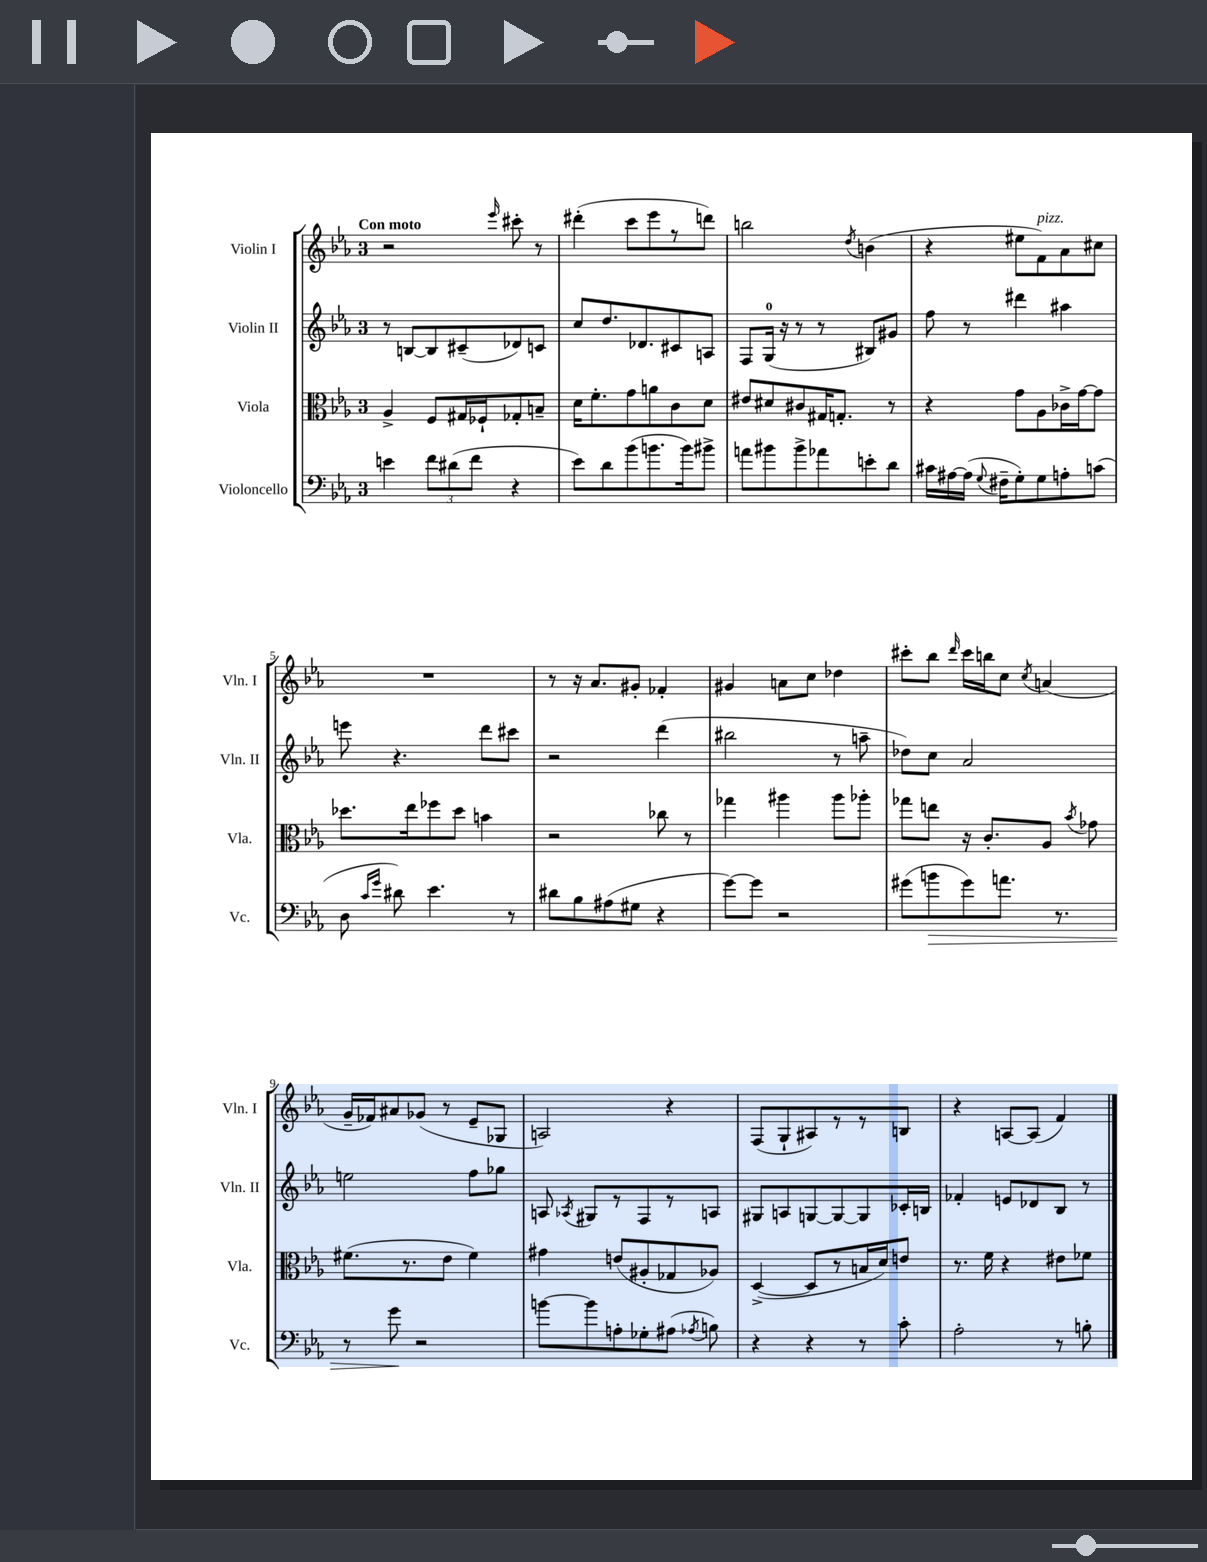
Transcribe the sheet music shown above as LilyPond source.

<<
\new StaffGroup <<
\new Staff = "s0" \with { instrumentName = "Violin I" shortInstrumentName = "Vln. I" } {
    \clef treble \key ees \major \once \override Staff.TimeSignature.style = #'single-digit \time 3/4 \tempo "Con moto"
    \autoBeamOff r2 \grace { ees'''16 } cis'''8-. r8 |
    dis'''4-.( c'''8[ ees'''8 r8 d'''8]) |
    b''2 \acciaccatura { d''8 } b'4( |
    r4 eis''8[ f'8^\markup { \italic "pizz." }) aes'8 cis''8] |
    R2. |
    r8 r16 aes'8.[ gis'8]-. fes'4-. |
    gis'4 a'8[ c''8] des''4 |
    cis'''8[-. bes''8] \grace { d'''16 } cis'''16[ b''16 c''8] \acciaccatura { c''8 } a'4( |
    g'16[-- fes'16) ais'8 ges'8]( r8 ees'8[-- ges8] |
    a2) r4 |
    f8[( g8-! ais8) r8 r8 b8] |
    r4 a8[~ a8]( f'4) \bar "|." |
}
\new Staff = "s1" \with { instrumentName = "Violin II" shortInstrumentName = "Vln. II" } {
    \clef treble \key ees \major \once \override Staff.TimeSignature.style = #'single-digit \time 3/4
    \autoBeamOff r8 b8[~ b8 cis'8--( des'8) c'8] |
    c''8[ d''8. des'8. cis'8 a8] |
    f8[ g16]-0( r16 r8 r8 bis8[) gis'8] |
    f''8 r8 dis'''4 ais''4 |
    e'''8 r4. d'''8[ cis'''8] |
    r2 d'''4( |
    bis''2 r8 a''8-- |
    des''8[) c''8] aes'2 |
    e''2 f''8[ ges''8] |
    a8 \acciaccatura { aes8 } gis8[ r8 f8 r8 a8] |
    gis8[ a8 g8~ g8~ g8 ces'16-. b16] |
    fes'4-. e'8[ des'8 bes8] r8 \bar "|." |
}
\new Staff = "s2" \with { instrumentName = "Viola" shortInstrumentName = "Vla." } {
    \clef alto \key ees \major \once \override Staff.TimeSignature.style = #'single-digit \time 3/4
    \autoBeamOff aes4-> f8[ gis16 fes16-! ges8-. b8]-- |
    d'16[ f'8.-. g'8 a'8 c'8 d'8] |
    eis'8[ dis'8 cis'8 gis16 g8.]-. r8 |
    r4 g'8[ aes8 ces'16-> g'16~ g'8] |
    des''8.[ ees''16 fes''8 des''8] b'4 |
    r2 ces''8 r8 |
    ges''4 ais''4 ais''8[ aes''8]-. |
    ges''8[ e''8] r16 c'8.[-. aes8] \acciaccatura { bes'8 } ges'8 |
    fis'8.[( r8. ees'8] fis'4) |
    gis'4 e'8[( ais8-. ges8 aes8]) |
    d4~->( d8[ r8 b16 d'16) e'8] |
    r8. f'16 r4 eis'8[ fes'8] \bar "|." |
}
\new Staff = "s3" \with { instrumentName = "Violoncello" shortInstrumentName = "Vc." } {
    \clef bass \key ees \major \once \override Staff.TimeSignature.style = #'single-digit \time 3/4
    \autoBeamOff e'4 \tuplet 3/2 { f'8[ dis'8( f'8] } r4 |
    ees'8[) d'8 bes'8( b'8. b'16) bis'8]-> |
    a'8[ bis'8 bis'8-> aes'8 e'8-. d'8] |
    cis'16[ ais16~ ais16]( \appoggiatura { g8 } fis16[-- g8-.) g8 a8-. c'8]( |
    d8 \grace { c'16[ g'16] } dis'8) ees'4. r8 |
    dis'8[ bes8 ais8( gis8] r4 |
    g'8[~) g'8] r2 |
    gis'8[( b'8\> gis'8) a'8.] r8. |
    r8 g'8\! r2 |
    b'8[~ b'8 a8-. ges8-. ais8]( \acciaccatura { aes8 } b8) |
    r4 r4 r8 c'8-. |
    aes2-. r8 b8-. \bar "|." |
}
>>
>>
